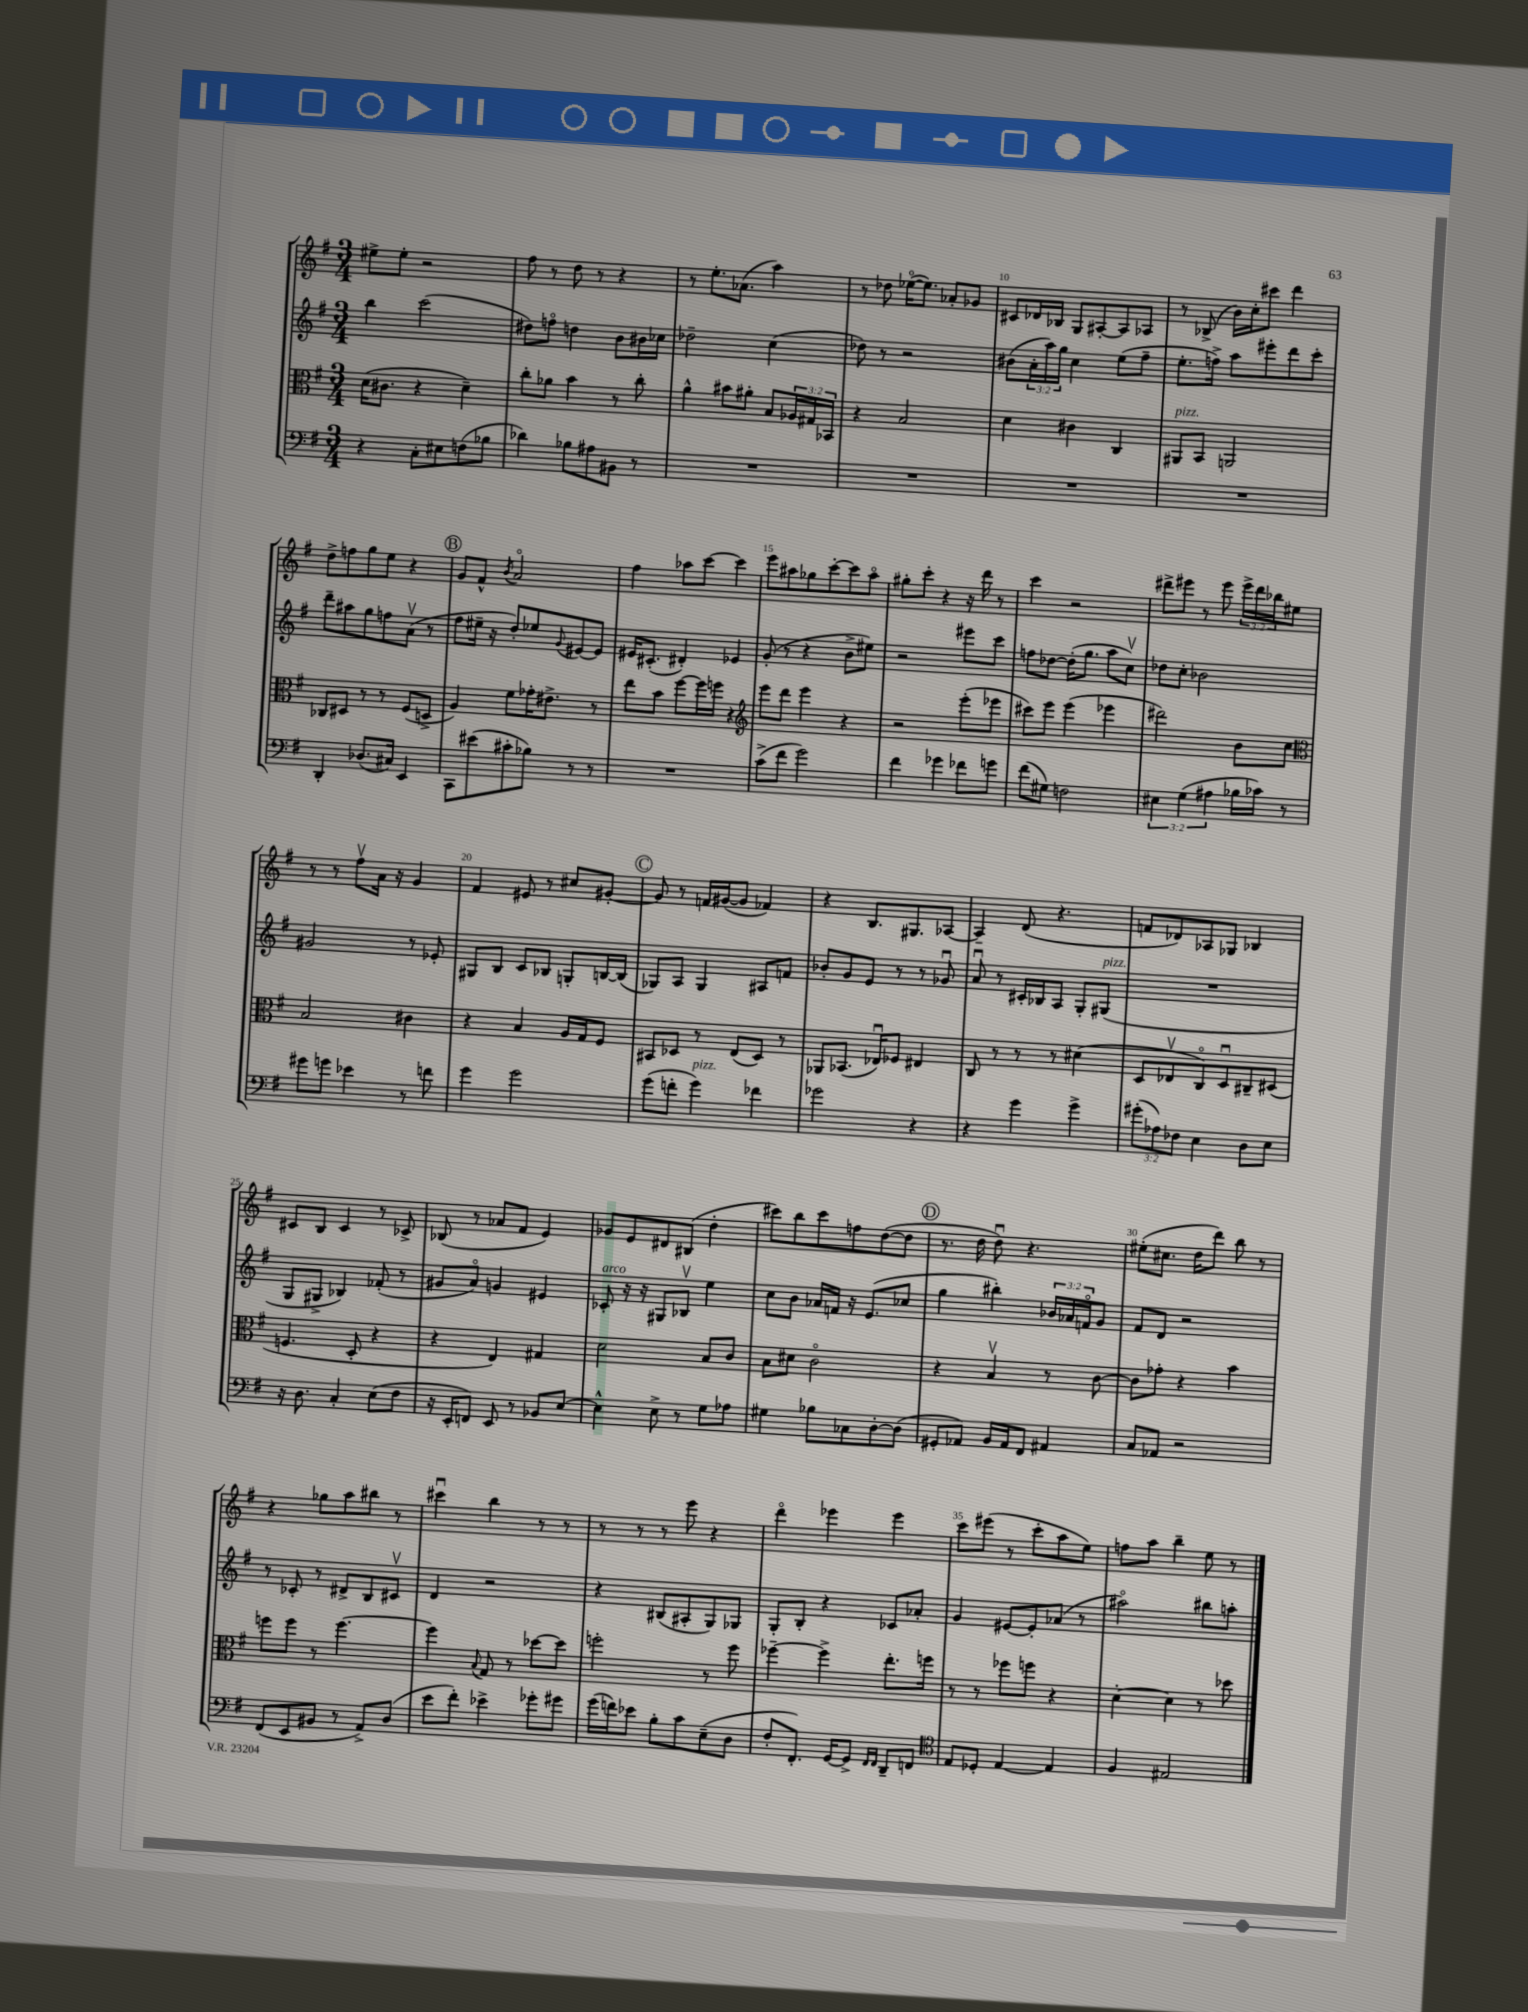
<<
\new StaffGroup <<
\new Staff = "s0" {
    \clef treble \key g \major \numericTimeSignature \time 3/4 \override Staff.TupletNumber.text = #tuplet-number::calc-fraction-text
    eis''8-> eis''8-. r2 |
    fis''8 r8 d''8 r8 r4 |
    r8 e''8.-. aes'8.( a''4) |
    r8 des''8 ees''16~\flageolet( ees''8.) aes'8-. ges'8 |
    cis'8 des'16 bes16 g8 ais8~-. ais8 aes8 |
    r8 bes8->( b'16) c''16-. cis'''8 d'''4 |
    d''8-> f''8 g''8 e''8 r4 |
    \mark \markup { \circle "B" } g'8 fis'8-^ \acciaccatura { b'8 } a'2\flageolet |
    fis''4 aes''8 c'''8~ c'''4 |
    e'''8 ais''8 ges''8 c'''8~-. c'''8 ais''8\flageolet |
    gis''8-. c'''8-. r4 r16 d'''16 r8 |
    c'''4 r2 |
    dis'''8-> eis'''8 r8 eis'''8 \tuplet 3/2 { eis'''16-> dis'''16 bes''16 } eis''8 |
    r8 r8 fis''8\upbow a'16 r16 g'4 |
    fis'4 eis'8 r8 cis''8 gis'8~-. |
    \mark \markup { \circle "C" } gis'8 r8 f'16 gis'16~( gis'8 fes'4) |
    r4 b8. gis8. aes8~ |
    aes4-- d'8( r4. |
    f'8 des'8) aes8 ges8 bes4 |
    cis'8 b8 cis'4 r8 ces'8-> |
    bes8( r8 aes'8 fis'8 e'4) |
    ges'8 e'8 dis'8 bis8( d''4-. |
    cis'''8) b''8 cis'''8 f''8 d''8~( d''8 |
    \mark \markup { \circle "D" } r8. d''16 d''8\downbow) r4. |
    eis''8-.( cis''8. d''16 d'''8) b''8 r8 |
    r4 ges''8 a''8 bis''8 r8 |
    cis'''4\downbow b''4 r8 r8 |
    r8 r8 r8 e'''8 r4 |
    d'''4\flageolet ees'''4 ees'''4 |
    c'''8 eis'''8( r8 c'''8-. a''8 e''8) |
    f''8 a''8 b''4-- e''8 r8 \bar "|." |
}
\new Staff = "s1" {
    \clef treble \key g \major \numericTimeSignature \time 3/4 \override Staff.TupletNumber.text = #tuplet-number::calc-fraction-text
    b''4 c'''2( |
    dis''8) f''8\flageolet d''4 b'8 bis'16 ces''16 |
    des''2-- c''4( |
    des''8) r8 r2 |
    bis'8( \tuplet 3/2 { a'16-. a''16) g''16 } c''4 e''8( fis''8-- |
    e''8.-. f''16->) a''8 eis'''8-. d'''8 c'''8-. |
    d'''8-- ais''8 g''8 f''8 a'8\upbow( r8 |
    \mark \markup { \circle "B" } fis''8 eis''16-- r16 d''8-.) ees''8 \appoggiatura { g'8 } eis'8~ eis'8 |
    eis'16 cis'8.-.( dis'4-.) ees'4 |
    g'8-.( r8 r4 b'8-> eis''8) |
    r2 eis'''8 c'''8 |
    f''8 des''8~ des''16-.( g''8. a''8 c''8\upbow) |
    des''8 c''8-. bes'2 |
    gis'2 r8 ees'8-. |
    gis8 b8 c'8 bes8 g8-. b16~ b16( |
    \mark \markup { \circle "C" } ges8) a8 ges4 ais8 f'8 |
    bes'8-. g'8 e'8 r8 r8 ges'8\downbow |
    a'8\downbow r8 cis'16-. bes16 a8 g8-. gis8^\markup { \italic "pizz." }( |
    R2. |
    g8 gis8-> bes4) fes'8-.( r8 |
    gis'8 a'8\flageolet) g'4 eis'4 |
    ces'8-.^\markup { \italic "arco" } r16 r16 gis8 bes8\upbow e''4 |
    c''8 b'8 aes'16 f'16 r16 e'8.( ces''8 |
    \mark \markup { \circle "D" } g''4 bis''4-.) \tuplet 3/2 { bes'16 aes'16 f'16\flageolet } g'8 |
    fis'8 d'8 r2 |
    r8 ces'8-. r8 dis'8-> b8 cis'8\upbow |
    d'4 r2 |
    r4 bis8( ais8-. g8) ges8 |
    g8-. b8-. r4 ces'8 aes'8-. |
    g'4 eis'8~ eis'8-. aes'8( r8 |
    ais''2\flageolet) bis''8 a''8-. \bar "|." |
}
\new Staff = "s2" {
    \clef alto \key g \major \numericTimeSignature \time 3/4 \override Staff.TupletNumber.text = #tuplet-number::calc-fraction-text
    d'16( cis'8. r4 d'4--) |
    c''8-. aes'8 b'4 r8 c''8-. |
    a'4-^ bis'8 ais'8-. b8 \tuplet 3/2 { aes16 gis16 bes,16 } |
    r4 b2 |
    d'4 cis'4 c4 |
    ais,8^\markup { \italic "pizz." } b,8 a,2 |
    ces8 dis8 r8 r8 fis8( d8-> |
    \mark \markup { \circle "B" } a4) fis'8 ges'16-. eis'8.-> r8 |
    e''8 b'8 fis''8~ fis''16 f''16 r4 |
    \clef treble e'''8 d'''8 e'''4 r4 |
    r2 e'''8-.( ees'''8 |
    cis'''8) e'''8 e'''4( ees'''4 |
    dis'''2) b'8 c''8 |
    \clef alto b2 cis'4 |
    r4 b4 a16 g16 fis8 |
    \mark \markup { \circle "C" } bis,8 des8 r8 e8( des8) r8 |
    aes,8 bes,8.( ees16\downbow) fes8 eis4 |
    c8 r8 r8 r8 dis'4( |
    d8 ees8\upbow c8\flageolet) d8\downbow cis8-- dis8( |
    f4. d8-. r4 |
    r4 e4) gis4 |
    d'2 b8 c'8 |
    b8 dis'8 c'2\flageolet |
    \mark \markup { \circle "D" } r4 b4\upbow r8 c'8~ |
    c'8 ges'8-. r4 b'4 |
    f''8 f''8 r8 f''4.~ |
    f''4 \appoggiatura { b8 } g8 r8 des''8~ des''8 |
    f''2-. r8 f''8 |
    fes''4~-- fes''4-> e''8.-. f''16 |
    r8 r8 fes''8 f''8 r4 |
    d'4~-. d'4 r8 des''8 \bar "|." |
}
\new Staff = "s3" {
    \clef bass \key g \major \numericTimeSignature \time 3/4 \override Staff.TupletNumber.text = #tuplet-number::calc-fraction-text
    r4 c8-. eis8 f8( bes8 |
    des'4) bes8 ais8 bis,8 r8 |
    R2. |
    R2. |
    R2. |
    R2. |
    d,4-. des8.( cis16) e,4 |
    \mark \markup { \circle "B" } c,8 eis'8( cis'8-. bes8) r8 r8 |
    R2. |
    c'8->( fis'8 g'2) |
    fis'4 ges'4 fes'8 g'8 |
    fis'8( gis8) f2 |
    \tuplet 3/2 { eis4 g4( ais4 } bes16 ces'16) r8 |
    gis'8 g'8 ees'4 r8 f'8 |
    g'4 g'2 |
    \mark \markup { \circle "C" } g'8( f'8-. g'4^\markup { \italic "pizz." }) fes'4 |
    ges'2 r4 |
    r4 g'4 g'4-> |
    \tuplet 3/2 { gis'8-.( aes8) fes8 } e4 d8 e8 |
    r16 d8. c4-. e8( fis8 |
    r16 e,16-. f,8) e,8 r8 bes,8 e8~ |
    e4-^ e8-> r8 g8 aes8 |
    gis4 bes8 ces8 d8~-. d8( |
    \mark \markup { \circle "D" } gis,8-. aes,8) b,16 aes,16 fis,8 ais,4 |
    c8 aes,8 r2 |
    fis,8( e,8 bis,8 r8 a,8->) d8( |
    e'8 fis'8-.) ees'4-> ges'8-. gis'8 |
    g'16( f'16) ees'8 b8-. c'8 e8--( d8 |
    fis8-. fis,8.-.) g,16~ g,8-> \grace { fis,16 fis,16 } d,8-- f,8 |
    \clef tenor e8 des8-. e4~ e4 |
    fis4 eis2 \bar "|." |
}
>>
>>
\layout { \context { \Score currentBarNumber = #6 \override BarNumber.break-visibility = ##(#f #t #t) barNumberVisibility = #(every-nth-bar-number-visible 5) } }
